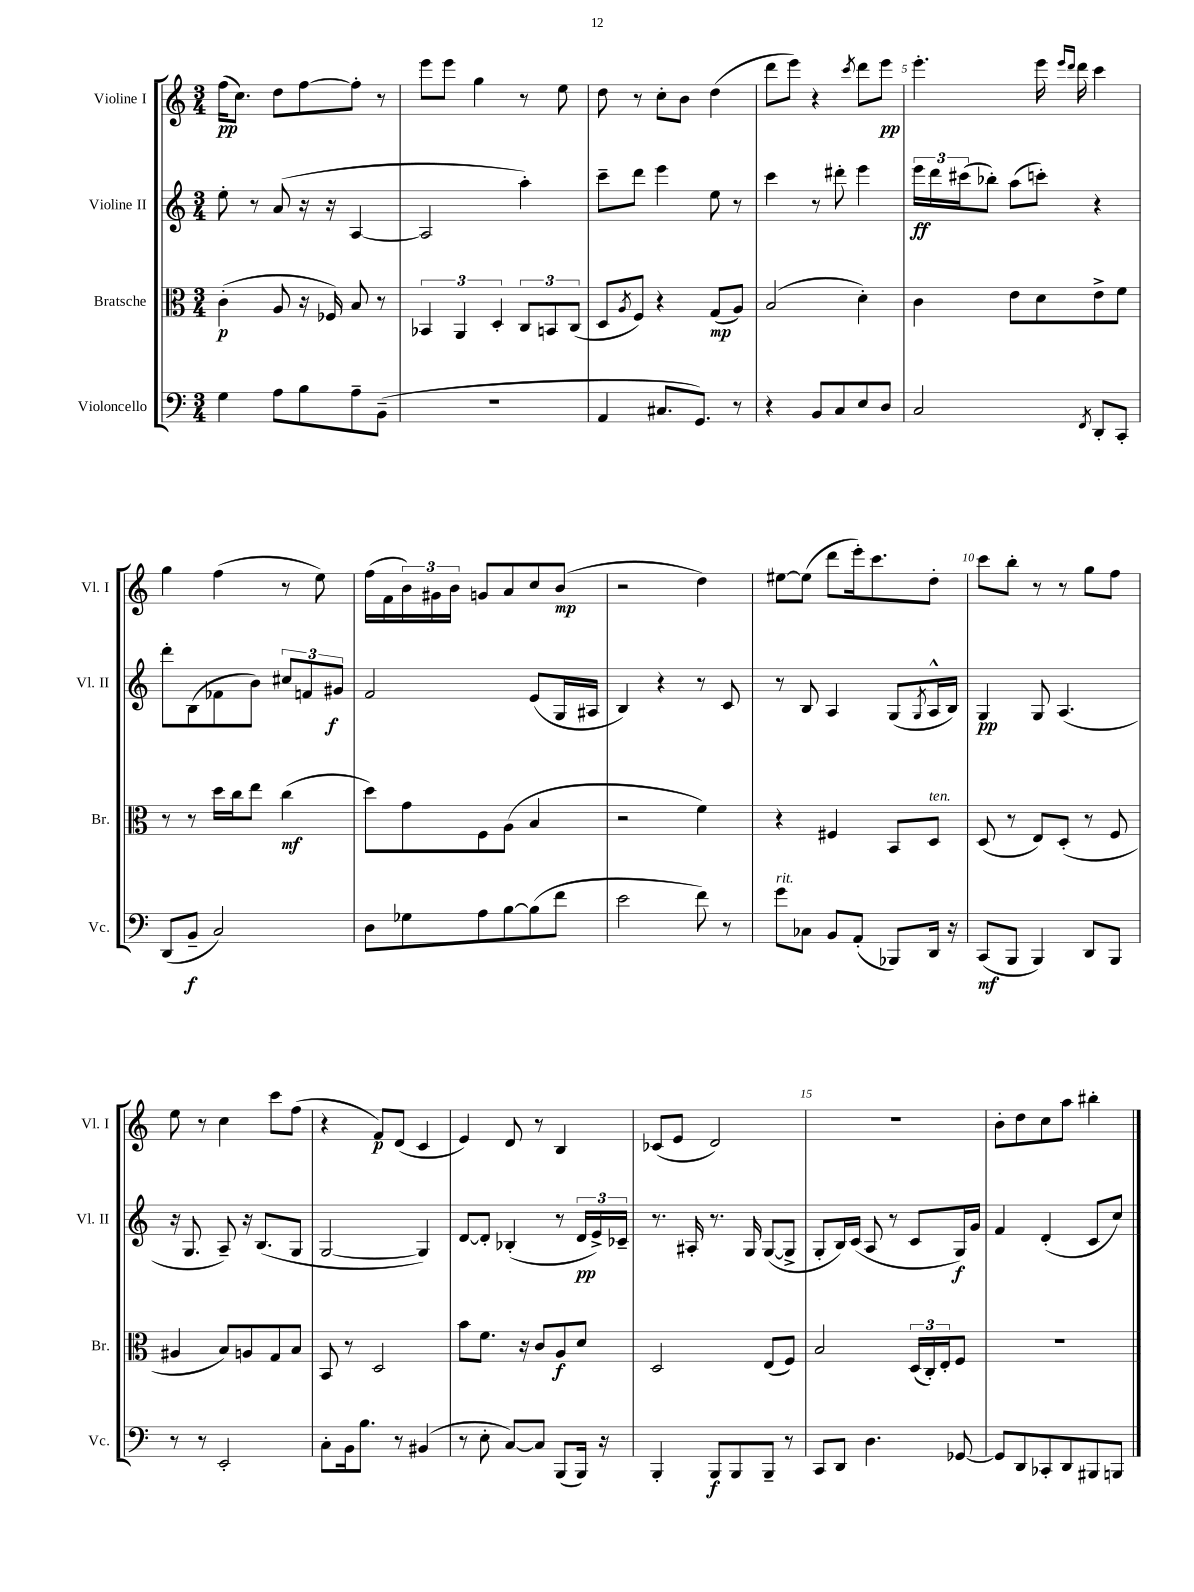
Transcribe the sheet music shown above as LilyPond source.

<<
\new StaffGroup <<
\new Staff = "s0" \with { instrumentName = "Violine I" shortInstrumentName = "Vl. I" } {
    \clef treble \key c \major \numericTimeSignature \time 3/4
    f''16\pp( c''8.) d''8 f''8~ f''8-. r8 |
    e'''8 e'''8 g''4 r8 e''8 |
    d''8 r8 c''8-. b'8 d''4( |
    d'''8 e'''8) r4 \acciaccatura { c'''8 } d'''8 e'''8\pp |
    e'''4.-. e'''16 \grace { e'''16 d'''16 } d'''16 c'''4 |
    g''4 f''4( r8 e''8) |
    f''16( f'16 \tuplet 3/2 { b'16) gis'16 b'16 } g'8 a'8 c''8 b'8\mp( |
    r2 d''4) |
    eis''8~ eis''8( d'''8 e'''16-.) c'''8. d''8-. |
    c'''8 b''8-. r8 r8 g''8 f''8 |
    e''8 r8 c''4 c'''8 f''8( |
    r4 f'8\p) d'8( c'4 |
    e'4) d'8 r8 b4 |
    ces'8( e'8 d'2) |
    R2. |
    b'8-. d''8 c''8 a''8 bis''4-. \bar "|." |
}
\new Staff = "s1" \with { instrumentName = "Violine II" shortInstrumentName = "Vl. II" } {
    \clef treble \key c \major \numericTimeSignature \time 3/4
    e''8-. r8 a'8( r16 r16 a4~ |
    a2 a''4-.) |
    c'''8-- d'''8 e'''4 e''8 r8 |
    c'''4 r8 dis'''8-. e'''4 |
    \tuplet 3/2 { e'''16\ff d'''16 cis'''16( } bes''8-.) a''8( c'''8-.) r4 |
    d'''8-. b8( fes'8 b'8) \tuplet 3/2 { cis''8 f'8 gis'8\f } |
    f'2 e'8( g16 ais16 |
    b4) r4 r8 c'8 |
    r8 b8 a4 g8( \acciaccatura { g8 } a16-^ b16) |
    g4\pp g8 a4.( |
    r16 g8. a8--) r16 b8.( g8 |
    g2~ g4) |
    d'8~ d'8-. bes4-.( r8 \tuplet 3/2 { d'16\pp e'16->) ces'16-- } |
    r8. ais16-. r8. g16 g8~( g8-> |
    g8-. b16) c'16( a8 r8 c'8 g16\f) g'16 |
    f'4 d'4-.( c'8 c''8) \bar "|." |
}
\new Staff = "s2" \with { instrumentName = "Bratsche" shortInstrumentName = "Br." } {
    \clef alto \key c \major \numericTimeSignature \time 3/4
    c'4-.\p( a8 r16 fes16) b8 r8 |
    \tuplet 3/2 { bes,4 a,4 d4-. } \tuplet 3/2 { c8 b,8 c8( } |
    d8 \acciaccatura { a8 } f8) r4 g8\mp( a8) |
    b2( d'4-.) |
    c'4 e'8 d'8 e'8-> f'8 |
    r8 r8 d''16 c''16 e''8 c''4\mf( |
    d''8) g'8 f8 a8( b4 |
    r2 f'4) |
    r4 fis4 b,8 d8^\markup { \italic "ten." } |
    d8( r8 e8) d8-.( r8 f8 |
    ais4 b8) a8 g8 b8 |
    b,8 r8 d2 |
    b'8 f'8. r16 c'8 a8\f d'8 |
    d2 e8( f8) |
    b2 \tuplet 3/2 { d16( c16-.) e16-. } f8 |
    R2. \bar "|." |
}
\new Staff = "s3" \with { instrumentName = "Violoncello" shortInstrumentName = "Vc." } {
    \clef bass \key c \major \numericTimeSignature \time 3/4
    g4 a8 b8 a8-- b,8--( |
    R2. |
    a,4 cis8. g,8.) r8 |
    r4 b,8 c8 e8 d8 |
    c2 \acciaccatura { f,8 } d,8-. c,8-. |
    d,8( b,8--\f c2) |
    d8 ges8 a8 b8~ b8( f'8 |
    e'2 f'8) r8 |
    g'8^\markup { \italic "rit." } ces8 b,8 a,8-.( bes,,8) d,16 r16 |
    c,8\mf( b,,8 b,,4) d,8 b,,8 |
    r8 r8 e,2-. |
    c8-. b,16 b8. r8 bis,4( |
    r8 e8-. c8~) c8 b,,8( b,,16) r16 |
    b,,4-. b,,8\f b,,8 b,,8-- r8 |
    c,8 d,8 d4. ges,8~ |
    ges,8 d,8 ces,8-. d,8 bis,,8 b,,8 \bar "|." |
}
>>
>>
\layout { \context { \Score \override BarNumber.break-visibility = ##(#f #t #t) barNumberVisibility = #(every-nth-bar-number-visible 5) } }
